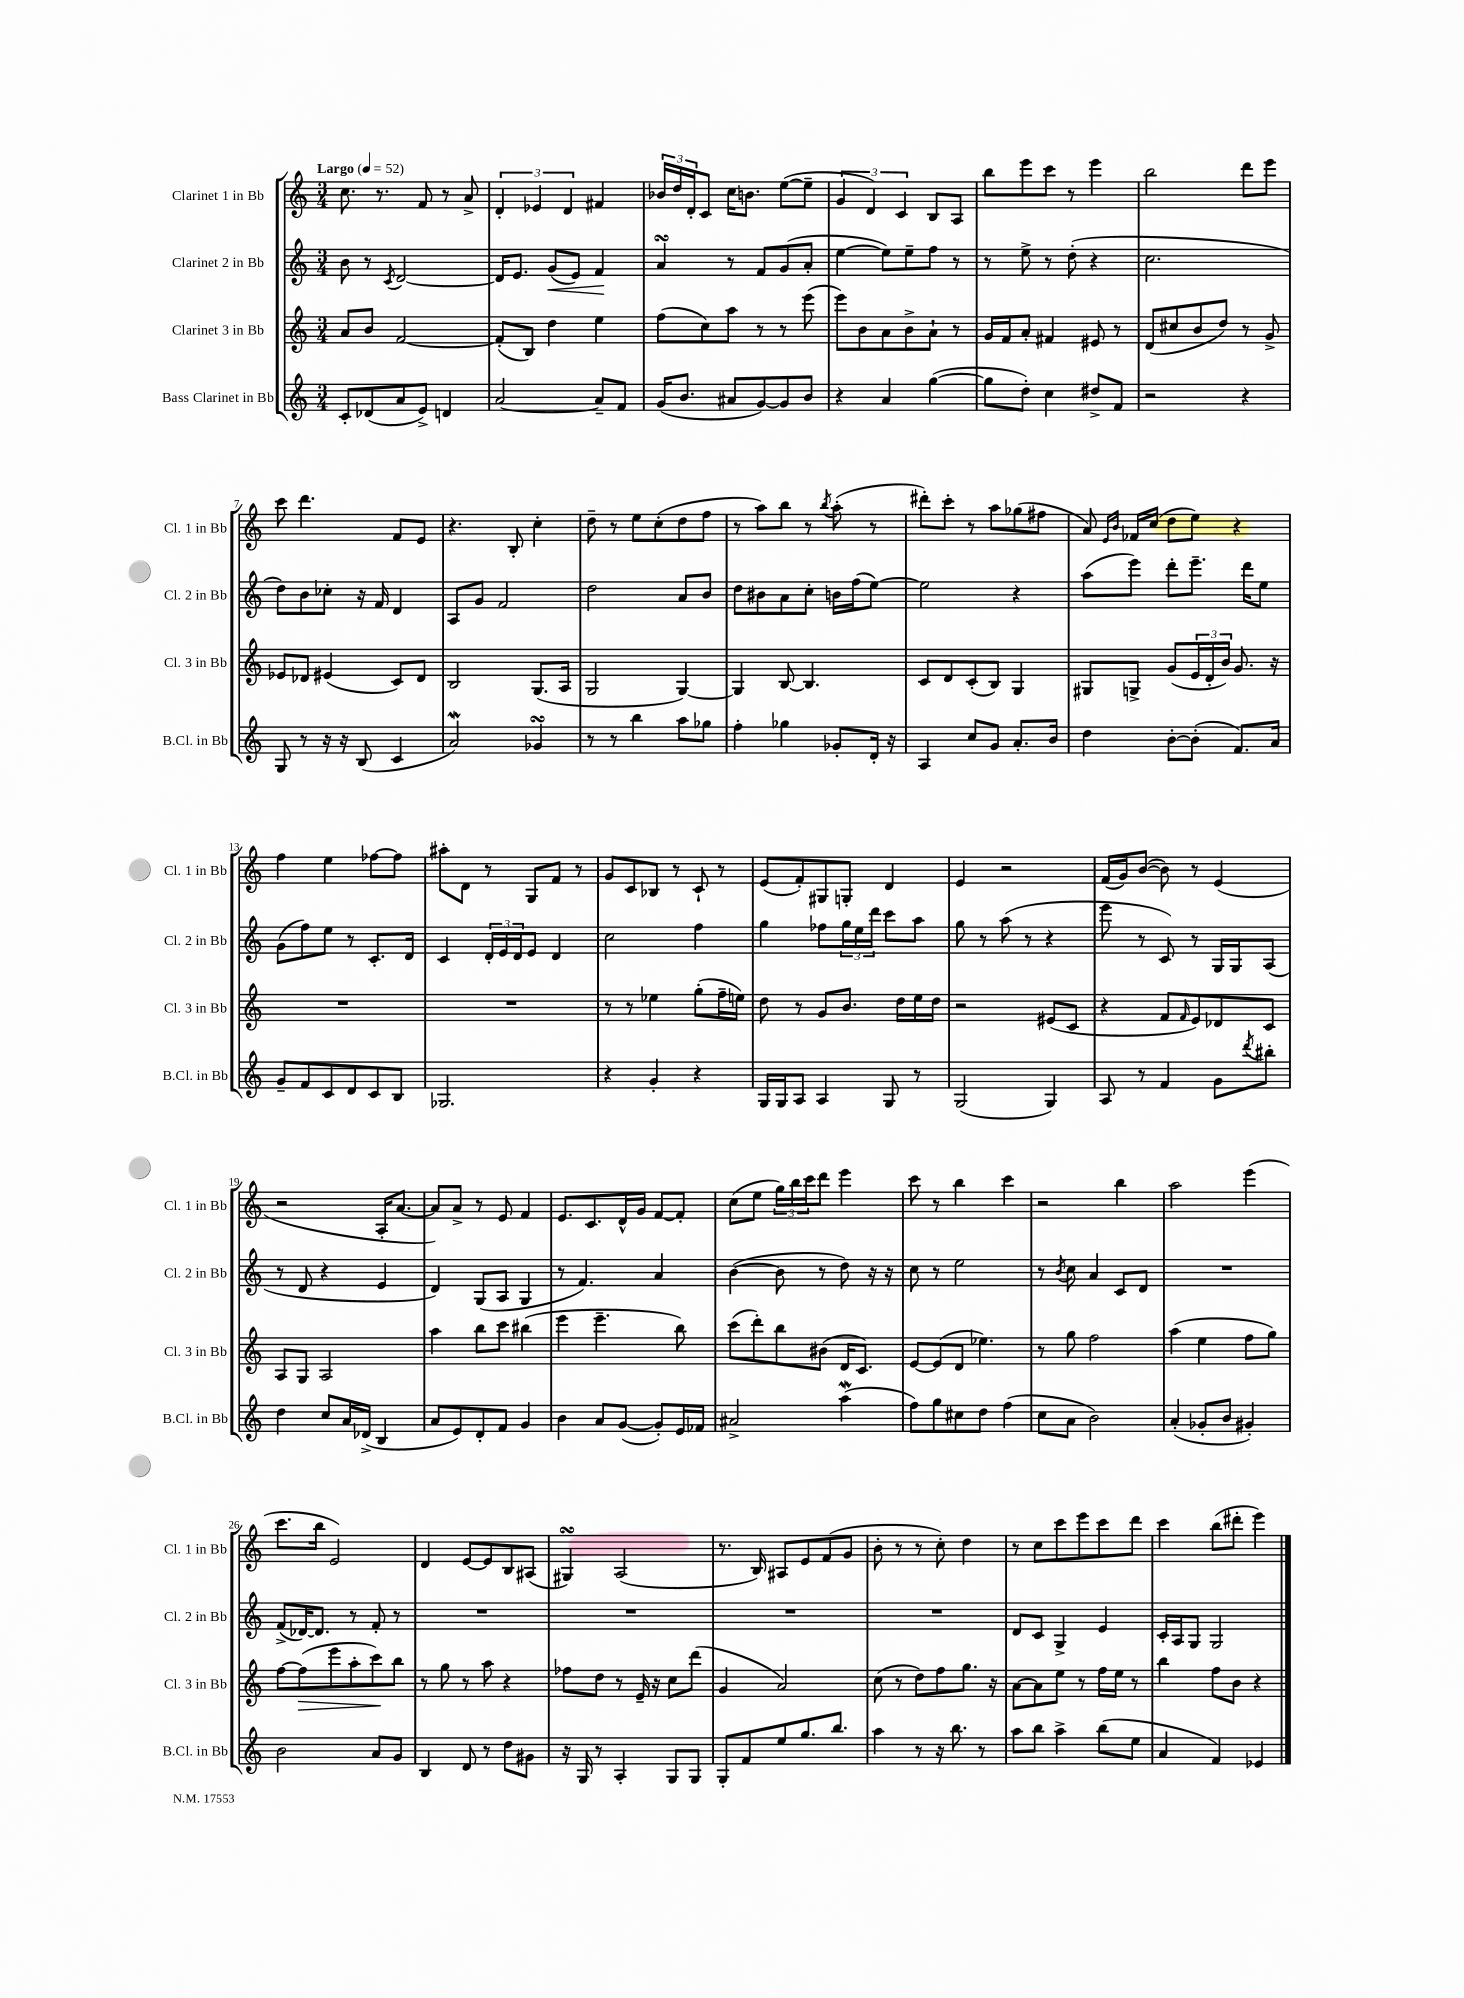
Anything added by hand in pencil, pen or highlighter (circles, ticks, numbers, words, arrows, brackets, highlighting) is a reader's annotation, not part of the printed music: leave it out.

**kern	**kern	**dynam	**kern	**dynam	**kern
*part4	*part3	*part3	*part2	*part2	*part1
*staff4	*staff3	*staff3	*staff2	*staff2	*staff1
*I"Bass Clarinet in Bb	*I"Clarinet 3 in Bb	*	*I"Clarinet 2 in Bb	*	*I"Clarinet 1 in Bb
*I'B.Cl. in Bb	*I'Cl. 3 in Bb	*	*I'Cl. 2 in Bb	*	*I'Cl. 1 in Bb
*clefG2	*clefG2	*	*clefG2	*	*clefG2
*k[]	*k[]	*	*k[]	*	*k[]
*M3/4	*M3/4	*	*M3/4	*	*M3/4
*MM52	*MM52	*	*MM52	*	*MM52
=1	=1	=1	=1	=1	=1
!	!	!	!	!	!LO:TX:a:B:t=Largo
8c'/L	8a/L	.	8b\	.	8.cc\
(8d-X/	8b/J	.	8r	.	.
.	.	.	.	.	8.r
.	.	.	8qc/	.	.
8a/	[2f/	.	[2d/	.	.
8e^/J)	.	.	.	.	8f/
4dn/	.	.	.	.	8r
.	.	.	.	.	8a^/
=2	=2	=2	=2	=2	=2
[2a/	(8f'/L]	.	16d/KL]	.	6d'/
.	.	.	8.e/J	.	.
.	8B/J)	.	.	.	.
.	.	.	.	.	6e-X/
!	!	!	!	!LO:HP:b	!
.	4dd\	.	(8g/L	<	.
.	.	.	.	.	6d/
.	.	.	8e/J)	.	.
8a~/L]	4ee\	.	4f/	.	4f#X/
8f/J	.	.	.	.	.
.	.	.	.	[	.
=3	=3	=3	=3	=3	=3
(16g/KL	(8ff\L	.	4asSSS/	.	24b-X/LL
.	.	.	.	.	24dd/
8.b/J	.	.	.	.	.
.	.	.	.	.	24d'/J
.	8cc\)	.	.	.	8c/J
8a#X/L	8aa\J	.	8r	.	16cc\KL
.	.	.	.	.	8.bn\J
[8g/)	8r	.	8f/L	.	.
8g/]	8r	.	(8g/	.	([8ee\L
8b/J	(8eee\	.	8a'/J	.	8ee~\J]
=4	=4	=4	=4	=4	=4
4r	8eee\L)	.	[4ee\	.	6g/
.	8b\	.	.	.	.
.	.	.	.	.	6d/)
4a/	8a\	.	8ee\L])	.	.
.	.	.	.	.	6c/
.	8b^\	.	8ee~\	.	.
([4gg\	8a`\J	.	8ff\J	.	8B/L
.	8r	.	8r	.	8A/J
=5	=5	=5	=5	=5	=5
8gg\L]	16g/LL	.	8r	.	8bb\L
.	16f/J	.	.	.	.
8dd'\J)	8a'/J	.	8ee^\	.	8eee\
4cc\	4f#X/	.	8r	.	8ccc\J
.	.	.	(8dd'\	.	8r
8dd#X^/L	8e#X/	.	4r	.	4eee\
8f/J	8r	.	.	.	.
=6	=6	=6	=6	=6	=6
2r	(8d/L	.	2.cc\	.	2bb\
.	8cc#X/	.	.	.	.
.	8b/	.	.	.	.
.	8dd/J)	.	.	.	.
4r	8r	.	.	.	8ddd\L
.	8g^/	.	.	.	8eee\J
!!LO:LB:g=z
=7	=7	=7	=7	=7	=7
8G/	8e-X/L	.	8dd\L)	.	8ccc\
8r	8d-X/J	.	8b\	.	4.ddd\
16r	(4e#X/	.	8cc-X'\J	.	.
16r	.	.	.	.	.
(8B/	.	.	16r	.	.
.	.	.	16f/	.	.
4c/	8c/L)	.	4d/	.	8f/L
.	8d-/J	.	.	.	8e/J
=8	=8	=8	=8	=8	=8
2aW/)	2B/	.	8A/L	.	4.r
.	.	.	8g/J	.	.
.	.	.	2f/	.	.
.	.	.	.	.	8B'/
4g-XsSSs/	(8.G/L	.	.	.	4cc'\
.	16A/Jk	.	.	.	.
=9	=9	=9	=9	=9	=9
8r	2G/	.	2dd\	.	8dd~\
8r	.	.	.	.	8r
4bb\	.	.	.	.	8ee\L
.	.	.	.	.	(8cc'\
8aa\L	[4G/)	.	8a/L	.	8dd\
8gg-X\J	.	.	8b/J	.	8ff\J
=10	=10	=10	=10	=10	=10
4ff'\	4G/]	.	8dd\L	.	8r
.	.	.	8b#X\	.	8aa\L)
4gg-X\	[8B/	.	8a\	.	8bb\J
.	4.B/]	.	8cc'\J	.	8r
.	.	.	.	.	8qbb/
8g-X'/L	.	.	16bn\LL	.	(8aa'\
.	.	.	(16ff\J	.	.
16d'/Jk	.	.	[8ee\J)	.	8r
16r	.	.	.	.	.
=11	=11	=11	=11	=11	=11
4A/	8c/L	.	2ee\]	.	8ddd#X'\L)
.	8d/	.	.	.	8ccc'\J
8cc/L	(8c'/	.	.	.	8r
8g/J	8B/J)	.	.	.	8aa\L
8.a'/L	4G/	.	4r	.	(8gg-X\
.	.	.	.	.	8ff#X\J
16b/Jk	.	.	.	.	.
=12	=12	=12	=12	=12	=12
4dd\	8G#X/L	.	(8aa\L	.	8a/)
.	.	.	.	.	16qqe/LL
.	.	.	.	.	16qqb/JJ
.	8Gn^/J	.	8eee\J)	.	16f-X/LL
.	.	.	.	.	(16cc/JJ
[8b'\L	(8g/L	.	8ddd'\L	.	8dd\L
(8b'\J]	24e/L	.	8.eee~\J	.	8ee\J)
.	24d'/	.	.	.	.
.	24b/JJ)	.	.	.	.
8.f/L)	8.g/	.	.	.	4r
.	.	.	16ddd\KL	.	.
.	.	.	8ee\J	.	.
16a/Jk	16r	.	.	.	.
!!LO:LB:g=z
=13	=13	=13	=13	=13	=13
8g~/L	2.r	.	(8g\L	.	4ff\
8f/	.	.	8ff\)	.	.
8c/	.	.	8ee\J	.	4ee\
8d/	.	.	8r	.	.
8c/	.	.	8.c'/L	.	[8ff-X\L
8B/J	.	.	.	.	8ff-\J]
.	.	.	16d/Jk	.	.
=14	=14	=14	=14	=14	=14
2.G-X/	2.r	.	4c/	.	8aa#X'\L
.	.	.	.	.	8d\J
.	.	.	24d'/LL	.	8r
.	.	.	24e/	.	.
.	.	.	24d/J	.	.
.	.	.	8e/J	.	8G/L
.	.	.	4d/	.	8f/J
.	.	.	.	.	8r
=15	=15	=15	=15	=15	=15
4r	8r	.	2cc\	.	8g/L
.	8r	.	.	.	8c/
4g'/	4ee-X\	.	.	.	8B-X/J
.	.	.	.	.	8r
4r	(8gg'\L	.	4ff\	.	8c`/
.	16ff~\L	.	.	.	8r
.	16een\JJ)	.	.	.	.
=16	=16	=16	=16	=16	=16
16G/LL	8dd\	.	4gg\	.	(8e/L
16G/J	.	.	.	.	.
8A/J	8r	.	.	.	8f'/)
4A/	8g/L	.	8ff-X\L	.	8G#X/
.	8.b/J	.	24gg\L	.	8Gn'/J
.	.	.	24ee\	.	.
.	.	.	24ddd\JJ	.	.
8G/	.	.	8ccc\L	.	4d/
.	16dd\LL	.	.	.	.
8r	16ee\	.	8aa\J	.	.
.	16dd\JJ	.	.	.	.
=17	=17	=17	=17	=17	=17
(2G/	2r	.	8gg\	.	4e/
.	.	.	8r	.	.
.	.	.	(8aa\	.	2r
.	.	.	8r	.	.
4G/)	(8e#X/L	.	4r	.	.
.	8c/J	.	.	.	.
=18	=18	=18	=18	=18	=18
8A/	4r	.	8eee\	.	(16f/LL
.	.	.	.	.	16g/J)
8r	.	.	8r	.	([8b/J
4f/	8f/L	.	8c/)	.	8b\])
.	16qqf/	.	.	.	.
.	8e/)	.	8r	.	8r
8g\L	8d-X/	.	16G/LL	.	(4e/
.	.	.	16G/J	.	.
8qddd/	.	.	.	.	.
8bb#X'\J	8c/J	.	(8A/J	.	.
!!LO:LB:g=z
=19	=19	=19	=19	=19	=19
4dd\	8A/L	.	8r	.	2r
.	8G/J	.	8d/	.	.
8cc/L	2A/	.	4r	.	.
16a/L	.	.	.	.	.
(16d-X^/JJ	.	.	.	.	.
4B/	.	.	4e/	.	16A'/KL
.	.	.	.	.	[8.a/J
=20	=20	=20	=20	=20	=20
8a/L	4aa\	.	4d/)	.	8a/L])
8e/)	.	.	.	.	8a^/J
8d'/	8bb\L	.	(8G/L	.	8r
8f/J	8ccc\J	.	8A/J	.	8e/
4g/	(4bb#X\	.	4G/	.	4f/
=21	=21	=21	=21	=21	=21
4b\	4eee\	.	8r	.	8.e/L
.	.	.	4.f/)	.	.
.	.	.	.	.	8.c/
8a/L	4.eee~\	.	.	.	.
([8g/J	.	.	.	.	16d^^/L
.	.	.	.	.	16g/JJ
8g'/L])	.	.	4a/	.	[8f/L
16e/L	8bb\)	.	.	.	8f'/J]
16f-X/JJ	.	.	.	.	.
=22	=22	=22	=22	=22	=22
2a#X^/	(8ccc\L	.	([4b\	.	(8cc\L
.	8ddd'\)	.	.	.	8ee\J
.	8bb\	.	8b\]	.	24gg\LL)
.	.	.	.	.	24bb\
.	.	.	.	.	24ccc\J
.	(8b#X\J	.	8r	.	8ddd\J
(4aaW\	16d/KL	.	8dd\)	.	4eee\
.	8.c/J)	.	.	.	.
.	.	.	16r	.	.
.	.	.	16r	.	.
=23	=23	=23	=23	=23	=23
8ff\L)	[8e/L	.	8cc\	.	8ccc\
8gg\	(8e/]	.	8r	.	8r
8cc#X\	8d/J	.	2ee\	.	4bb\
8dd\J	4.ee-X\)	.	.	.	.
(4ff\	.	.	.	.	4ccc\
=24	=24	=24	=24	=24	=24
8cc\L	8r	.	8r	.	2r
.	.	.	8qb/	.	.
8a\J	8gg\	.	8cc\	.	.
2b\)	2ff\	.	4a/	.	.
.	.	.	8c/L	.	4bb\
.	.	.	8d/J	.	.
=25	=25	=25	=25	=25	=25
(4a'/	(4aa\	.	2.r	.	2aa\
8g-X'/L	4ee\	.	.	.	.
8b/J	.	.	.	.	.
4g#X'/)	8ff\L	.	.	.	(4eee\
.	8gg\J)	.	.	.	.
!!LO:LB:g=z
=26	=26	=26	=26	=26	=26
2b\	[8ff\L	.	(8f^/L	.	8.ccc\L
!	!	!LO:HP:b	!	!	!
.	(8ff\]	>	[16d-X/K)	.	.
.	.	.	8.d-/J]	.	16bb\Jk
.	8eee\	.	.	.	2e/)
.	8aa'\	.	8r	.	.
8a/L	8ccc\)	.	8f'/	.	.
8g/J	8bb\J	]	8r	.	.
=27	=27	=27	=27	=27	=27
4B/	8r	.	2.r	.	4d/
.	8gg\	.	.	.	.
8d/	8r	.	.	.	[8e/L
8r	8aa\	.	.	.	8e/]
8dd\L	4r	.	.	.	8B/
8g#X\J	.	.	.	.	(8A#X/J
=28	=28	=28	=28	=28	=28
16r	8ff-X\L	.	2.r	.	4G#XsSsS/)
16G/	.	.	.	.	.
8r	8dd\J	.	.	.	.
4A'/	8r	.	.	.	(2A/
.	16e~/	.	.	.	.
.	16r	.	.	.	.
8G/L	8cc\L	.	.	.	.
8G/J	(8ddd\J	.	.	.	.
=29	=29	=29	=29	=29	=29
8G'/L	4g/	.	2.r	.	8.r
8f/	.	.	.	.	.
.	.	.	.	.	16B/)
8ee/	2a/)	.	.	.	8A#X/L
8.gg/	.	.	.	.	8e/
.	.	.	.	.	(8f/
8.bb/J	.	.	.	.	.
.	.	.	.	.	8g/J
=30	=30	=30	=30	=30	=30
4aa\	(8cc\	.	2.r	.	8b'\
.	8r	.	.	.	8r
8r	8dd\L)	.	.	.	8r
16r	8ff\	.	.	.	8cc'\)
8.bb\	.	.	.	.	.
.	8.gg\J	.	.	.	4dd\
8r	.	.	.	.	.
.	16r	.	.	.	.
=31	=31	=31	=31	=31	=31
8aa\L	[8a\L	.	8d/L	.	8r
8bb\J	8a\]	.	8c/J	.	8cc\L
4aa^\	8ee\J	.	4G^/	.	8ccc\
.	8r	.	.	.	8eee\
(8bb\L	16ff\LL	.	4e/	.	8ccc\
.	16ee\JJ	.	.	.	.
8ee\J	8r	.	.	.	8ddd\J
=32	=32	=32	=32	=32	=32
4a/	4bb\	.	16c'/LL	.	4ccc\
.	.	.	16A/J	.	.
.	.	.	8G/J	.	.
4f/)	8ff\L	.	2G/	.	(8bb\L
.	8b\J	.	.	.	8ddd#X'\J
4e-X/	4r	.	.	.	4eee\)
==	==	==	==	==	==
*-	*-	*-	*-	*-	*-
